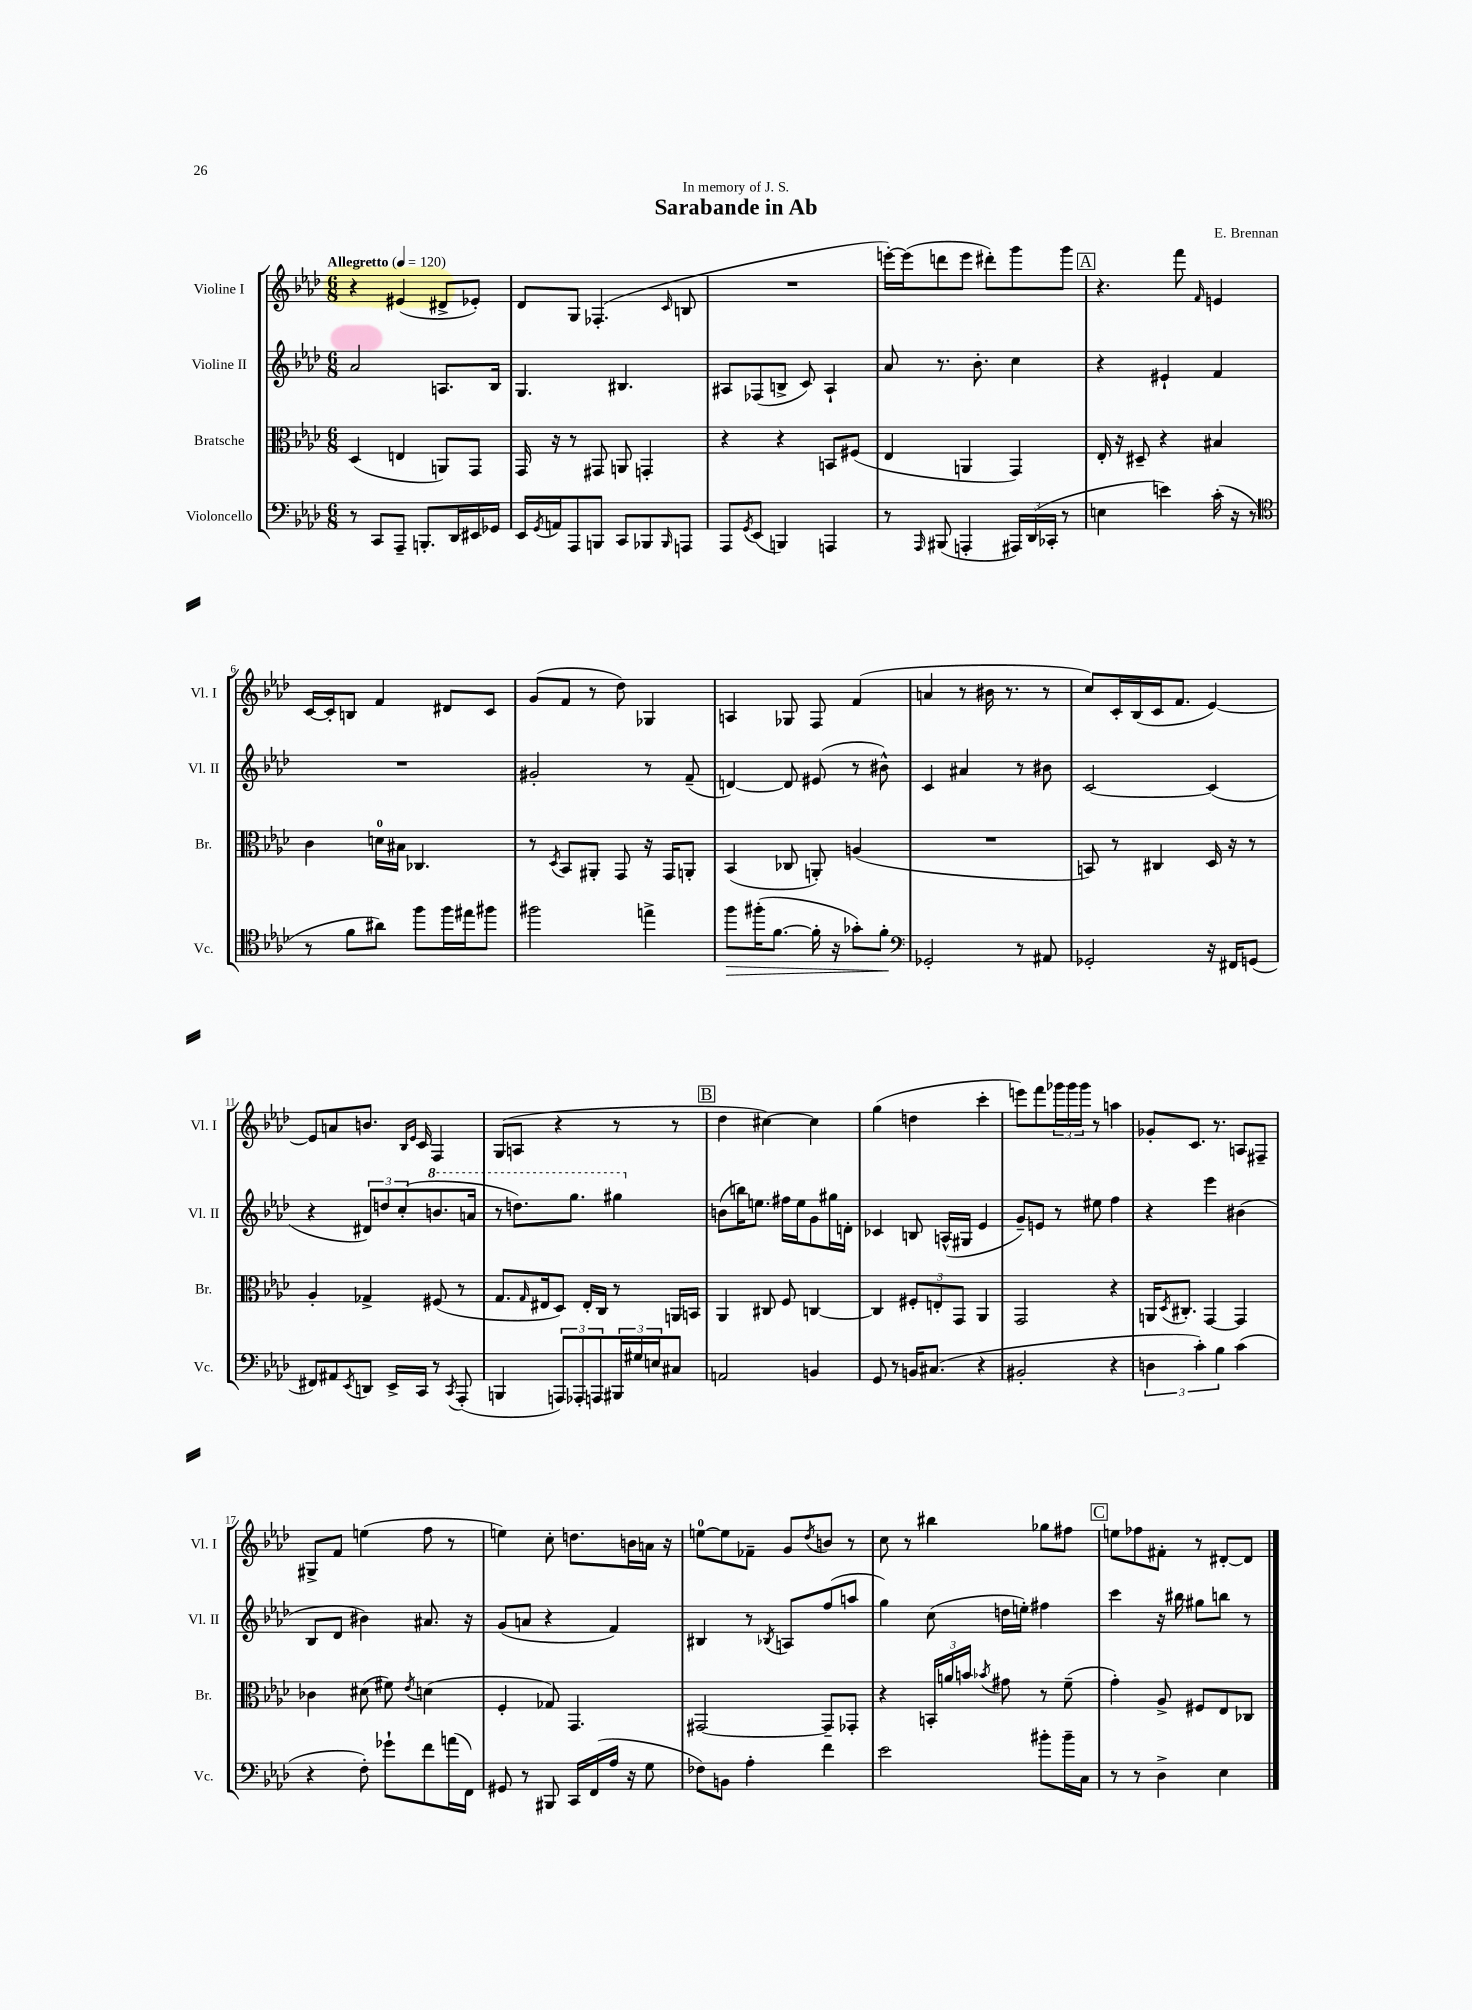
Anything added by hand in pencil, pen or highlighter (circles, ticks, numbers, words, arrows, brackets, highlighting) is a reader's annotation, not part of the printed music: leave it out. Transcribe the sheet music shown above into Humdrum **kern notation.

**kern	**kern	**kern	**kern
*staff4	*staff3	*staff2	*staff1
*clefF4	*clefC3	*clefG2	*clefG2
*k[b-e-a-d-]	*k[b-e-a-d-]	*k[b-e-a-d-]	*k[b-e-a-d-]
*M6/8	*M6/8	*M6/8	*M6/8
*MM120	*MM120	*MM120	*MM120
8r	(4D-	2a-	4r
8CC	.	.	.
8AAA-~	4E	.	(4e#
8.BBB'	.	.	.
.	8AA)	8.A	8d#^
16DD-	.	.	.
16EE#	8GG	.	8e-')
16GG-	.	16B-	.
=	=	=	=
16EE-	16GG	4.G	8d-
8qGG	.	.	.
16AA	16r	.	.
8AAA-	8r	.	8G
8BBB	8GG#	.	(4.F-'
8CC	8AA	4.B#	.
8BBB-	4GG'	.	.
16qqBBB-	.	.	16qqc
8AAA	.	.	8B
=	=	=	=
8AAA-	4r	8A#	2.r
8qGG	.	.	.
(8EE-	.	(8F-	.
4BBB)	4r	8B^	.
.	.	8c)	.
4AAA	8BB	4A#`	.
.	(8F#	.	.
=	=	=	=
8r	4E-	8a-	[16eee')
.	.	.	(16eee]
16qqAAA-	.	.	.
(8BBB#	.	8.r	8ddd
4AAA'	4AA	.	8eee
.	.	8.b-'	.
.	.	.	8ddd#')
24AAA#)	4GG)	4cc	8ggg
(24DD-	.	.	.
24CC-'	.	.	.
8r	.	.	8ggg
=	=	=	=
4E	16E-'	4r	4.r
.	16r	.	.
.	8D#~	.	.
4e)	4r	4e#`	.
.	.	.	8fff
.	.	.	16qqf
(16c'	4B#	4f	4e
16r	.	.	.
8r	.	.	.
=	=	=	=
*clefC4	*	*	*
8r	4c	2.r	[16c
.	.	.	16c']
8f	.	.	8B
8a#)	16d	.	4f
.	16B#	.	.
8ff	4.C-	.	.
16ff	.	.	8d#
16ee#	.	.	.
8ff#	.	.	8c
=	=	=	=
2ff#	8r	2g#'	(8g
.	8qD-	.	.
.	8BB-	.	8f
.	8AA#'	.	8r
.	8GG	.	8dd-)
4ee^	16r	8r	4G-
.	16GG	.	.
.	8AA'	(8f~	.
=	=	=	=
8ff	(4BB-	[4d)	4A
(16ff#'	.	.	.
[8.f	.	.	.
.	8C-	8d]	8G-
16f']	8AA')	(8e#	8F
16r	.	.	.
8g-')	(4A	8r	(4f
8f'	.	8b#^^)	.
=	=	=	=
*clefF4	*	*	*
2GG-'	2.r	4c	4a
.	.	4a#	8r
.	.	.	16b#
.	.	.	8.r
8r	.	8r	.
8AA#	.	8b#	8r
=	=	=	=
2GG-'	8BB)	[2c	8cc)
.	8r	.	16c'
.	.	.	(16B-
.	4C#	.	16c
.	.	.	8.f
16r	16D-	(4c]	[4e-)
16FF#	16r	.	.
(8GG	8r	.	.
=	=	=	=
8FF#)	4A-'	4r	8e-]
8AA#	.	.	8a
8qEE-	.	.	.
8DD	4G-^	12d#)	8.b
.	.	12dd	.
16EE-^	.	.	.
.	.	(12cc'	.
.	.	.	16qqB-
.	.	.	16qqe-
16CC	.	.	16c
8r	(8F#	8.bb	4F
8qCC	.	.	.
(8AAA-'	8r	.	.
.	.	16aa	.
=	=	=	=
4BBB	8.G	8r	(8G
.	.	8.ddd)	8A
.	16qqG	.	.
.	16E#	.	.
12AAA)	8D-)	.	4r
.	.	8.ggg	.
12AAA-'	.	.	.
.	16E#'	.	.
12AAA	.	.	.
.	16C	.	.
24BBB#	8r	4ggg#	8r
24G#	.	.	.
24E	.	.	.
8C#	16AA	.	8r
.	16BB	.	.
=	=	=	=
2AA	4AA-	(8b	4dd-
.	.	16bb)	.
.	.	8.ee	.
.	8C#	.	[4cc#)
.	8F	16ff#	.
.	.	16ee	.
4BB	[4C	8g	4cc#]
.	.	16gg#	.
.	.	16d'	.
=	=	=	=
8GG	4C]	4c-	(4gg
8r	.	.	.
16BB	12F#'	8B	4dd
(8.C#	.	.	.
.	12E'	.	.
.	.	(16A^^	.
.	12GG	.	.
.	.	16G#	.
4r	4AA-	4e-	4ccc'
=	=	=	=
2BB#'	2GG	8g~)	8eee)
.	.	8e	8fff
.	.	8r	24ggg-
.	.	.	24ggg-
.	.	.	24ggg-
.	.	8ee#	8r
4r	4r	4ff	4aa
=	=	=	=
6D	16AA	4r	8g-'
.	8qD-	.	.
.	8.C#'	.	.
.	.	.	8.c
6c')	.	.	.
.	[4GG	4eee-	.
.	.	.	8.r
6B-	.	.	.
(4c	4GG]	(4b#	8A
.	.	.	8F#~
=	=	=	=
4r	4c-	8B-	8G#^
.	.	8d-	8f
8F')	(8d#	4b#)	(4ee
8g-`	8f#)	.	.
.	8qe-	.	.
8f	(4d	8.a#	8ff
(16a	.	.	8r
16FF)	.	16r	.
=	=	=	=
8GG#	4F'	(8g	4ee)
8r	.	8a	.
8BBB#	8G-)	4r	8cc'
16CC	4.GG	.	8.dd
(16FF	.	.	.
16A-	.	4f)	.
16r	.	.	16b
8G	.	.	16a
.	.	.	16r
=	=	=	=
8F-)	[2GG#	4B#	[8ee
8BB	.	.	8ee]
4A-'	.	8r	8f-~
.	.	8qB-	.
.	.	8A	8g
.	.	.	8qdd-
4f	8GG#~]	(8ff	8b
.	8GG-'	8aa	8r
=	=	=	=
2e-	4r	4gg)	8cc
.	.	.	8r
.	24BB'	(8cc	4bb#
.	24a	.	.
.	24b	.	.
.	8qb-	.	.
.	8g#	16dd	.
.	.	16ee')	.
8b#'	8r	4ff#	8gg-
16b#~	(8f~	.	8ff#
16C	.	.	.
=	=	=	=
8r	4g')	4ccc	8ee
8r	.	.	8ff-
4D-^	8A-^	16r	8f#'
.	.	16bb#	.
.	8F#	8gg#	8r
4E-	8E-	8bb	[8d#'
.	8C-	8r	8d#]
==	==	==	==
*-	*-	*-	*-
